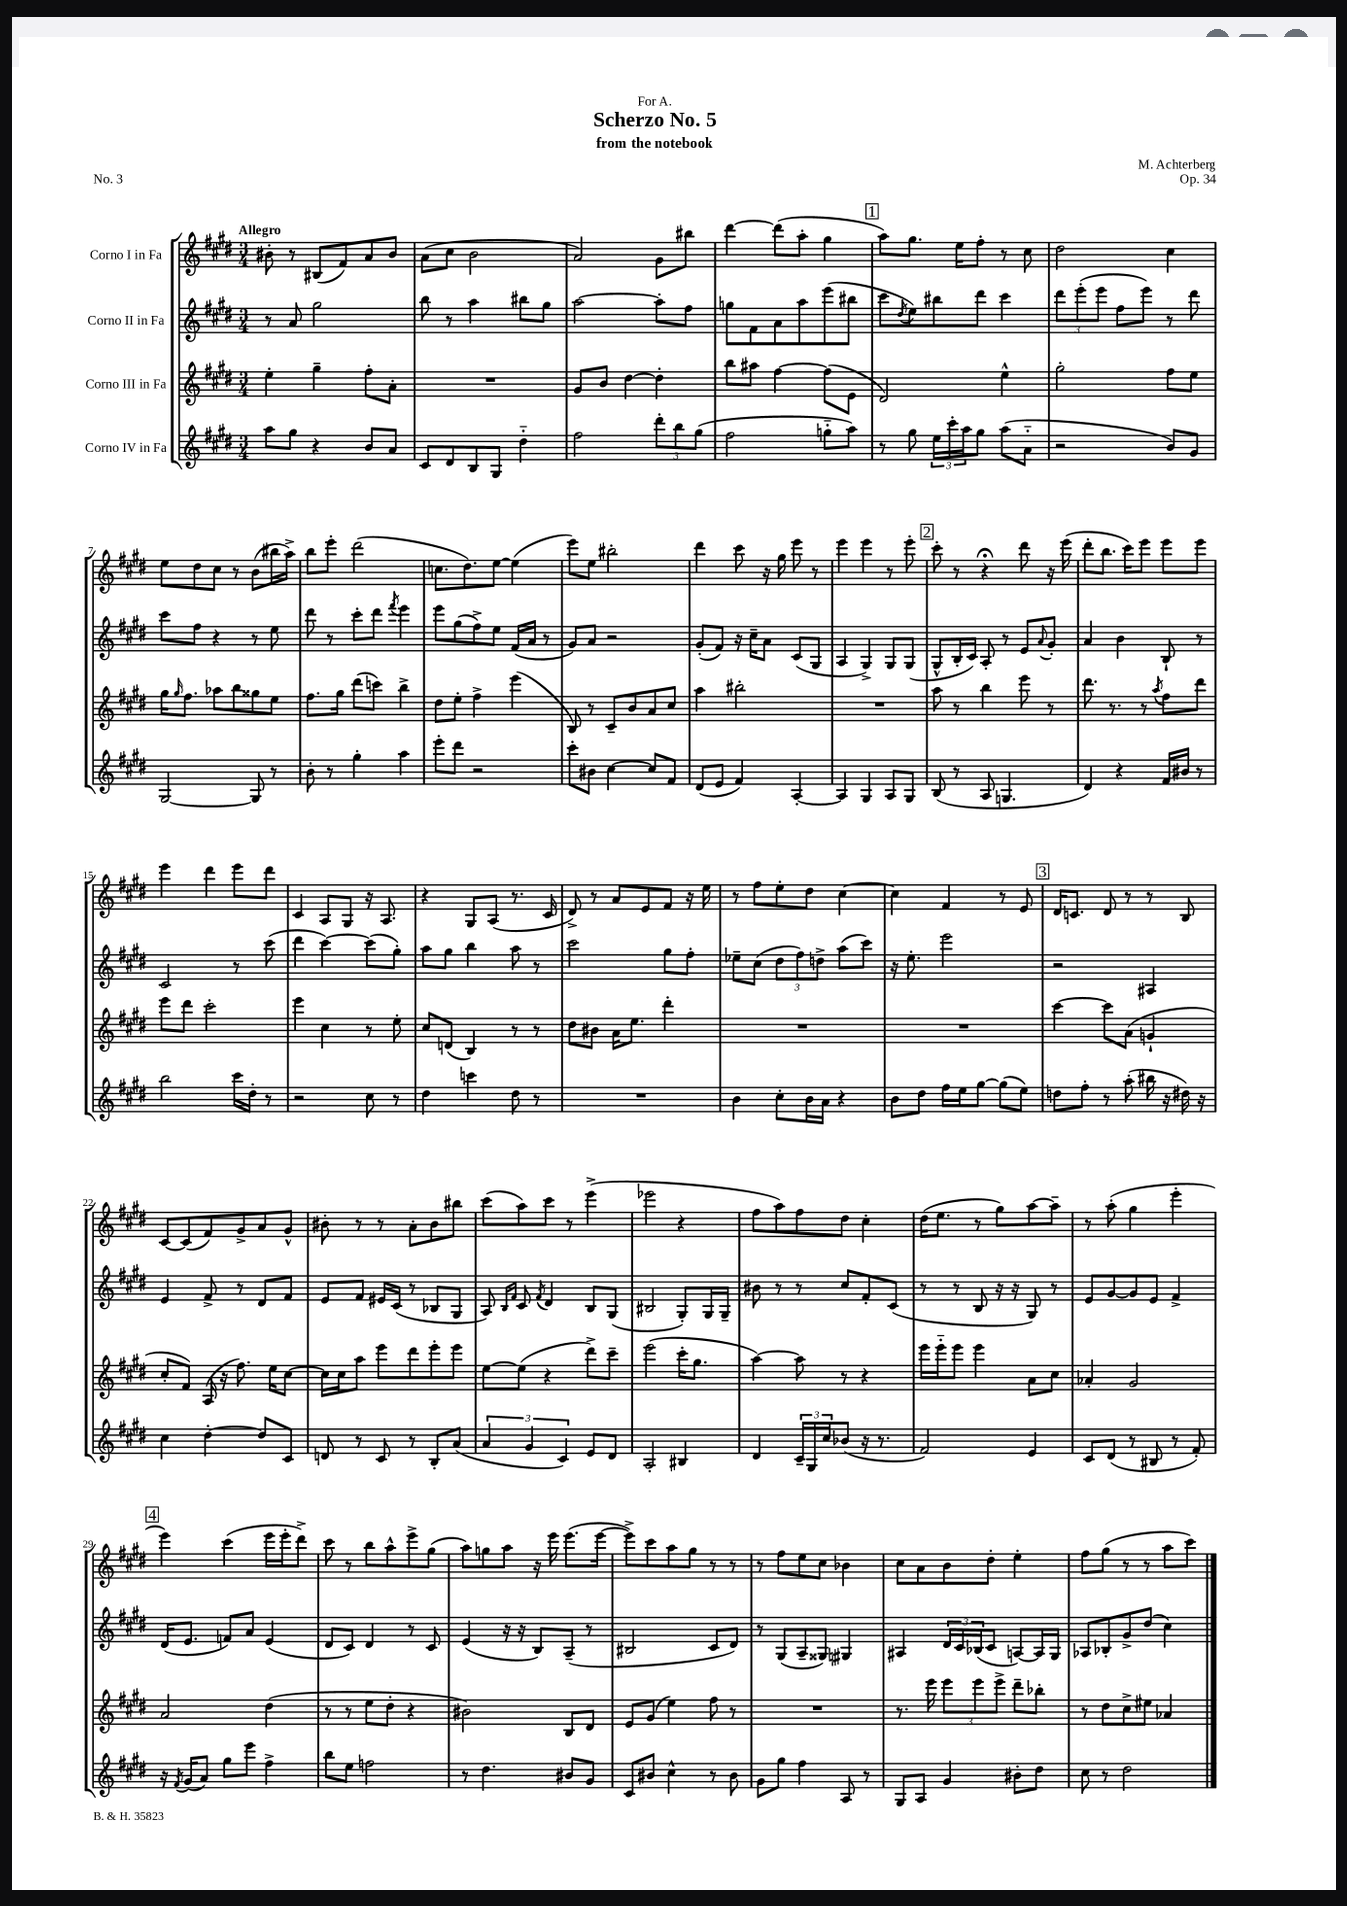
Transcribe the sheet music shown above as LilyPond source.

\header { title = "Scherzo No. 5" composer = "M. Achterberg" subtitle = "from the notebook" dedication = "For A." opus = "Op. 34" piece = "No. 3" }
<<
\new StaffGroup <<
\new Staff = "s0" \with { instrumentName = "Corno I in Fa" } {
    \clef treble \key e \major \numericTimeSignature \time 3/4 \tempo "Allegro"
    bis'8-. r8 bis8( fis'8) a'8 bis'8 |
    a'8( cis''8 b'2 |
    a'2) gis'8 bis''8 |
    dis'''4~ dis'''8( a''8-. gis''4 |
    \mark \markup { \box "1" } a''8) gis''8. e''16 fis''8-. r8 cis''8 |
    dis''2 cis''4 |
    e''8 dis''8 cis''8 r8 b'8( bis''16 a''16->) |
    b''8 e'''8-. dis'''2( |
    c''8. dis''8.) e''8~ e''4( |
    e'''8) e''8 bis''2-. |
    dis'''4 cis'''8 r16 gis''16 e'''8 r8 |
    e'''4 e'''4 r8 e'''8-. |
    \mark \markup { \box "2" } cis'''8-. r8 r4\fermata dis'''8 r16 e'''16( |
    dis'''8-. b''8. cis'''16) e'''8 e'''8 e'''8 |
    e'''4 dis'''4 e'''8 dis'''8 |
    cis'4 a8 gis8 r16 a8. |
    r4 gis8 a8( r8. cis'16 |
    dis'8->) r8 a'8 e'8 fis'8 r16 e''16 |
    r8 fis''8 e''8-. dis''8 cis''4~ |
    cis''4 fis'4 r8 e'8 |
    \mark \markup { \box "3" } dis'16 c'8. dis'8 r8 r8 b8 |
    cis'8~ cis'8( fis'8) gis'8-> a'8 gis'8-^ |
    bis'8-. r8 r8 a'8-. bis'8 bis''8 |
    cis'''8( a''8) cis'''8 r8 e'''4->( |
    ees'''2 r4 |
    fis''8 a''8) fis''8 dis''8 cis''4-. |
    dis''16( e''8. r8 gis''8) a''8~ a''8-- |
    r8 a''8-.( gis''4 e'''4-. |
    \mark \markup { \box "4" } e'''4) cis'''4( e'''16 e'''16-. dis'''8->) |
    cis'''8 r8 b''8 a''8-^ e'''8-> gis''8( |
    a''8) g''8 a''8 r16 e'''16 e'''8.( e'''16~ |
    e'''8->) cis'''8 a''8 gis''8 r8 r8 |
    r8 fis''8 e''8 cis''8 bes'4 |
    cis''8 a'8 b'8 dis''8-. e''4-. |
    fis''8 gis''8( r8 r8 a''8 cis'''8) \bar "|." |
}
\new Staff = "s1" \with { instrumentName = "Corno II in Fa" } {
    \clef treble \key e \major \numericTimeSignature \time 3/4
    r8 a'8 gis''2 |
    b''8 r8 a''4 bis''8 gis''8 |
    a''2~ a''8-. fis''8 |
    g''8 fis'8 a'8 a''8 e'''8( bis''8 |
    \mark \markup { \box "1" } cis'''8 \acciaccatura { dis''8 } e''8) bis''8 dis'''8 cis'''4 |
    \tuplet 3/2 { dis'''8 e'''8-.( e'''8 } fis''8 e'''8) r8 dis'''8 |
    cis'''8 fis''8 r4 r8 e''8 |
    dis'''8 r8 cis'''8-. dis'''8 \acciaccatura { fis'''8 } e'''4 |
    e'''8 gis''8( fis''8->) e''8 fis'16( a'16 r8 |
    gis'8) a'8 r2 |
    gis'8-.( fis'8) r16 cis''16-- a'8 cis'8( gis8 |
    a4 gis4->) gis8 gis8( |
    \mark \markup { \box "2" } gis8-^ b16-. cis'16) a8-. r8 e'8 \appoggiatura { a'8 } gis'8-. |
    a'4 b'4 b8-! r8 |
    cis'2 r8 cis'''8( |
    dis'''4 cis'''4~) cis'''8( gis''8-.) |
    a''8 gis''8 b''4 a''8 r8 |
    cis'''2 gis''8 fis''8-. |
    ees''8-- cis''8( \tuplet 3/2 { dis''8 fis''8) d''8-> } a''8( cis'''8) |
    r16 e''8.-. e'''2 |
    \mark \markup { \box "3" } r2 ais4 |
    e'4 fis'8-> r8 dis'8 fis'8 |
    e'8 fis'8 eis'16 cis'16( r8 bes8 gis8 |
    a8) \grace { b16 fis'16 } cis'8 \acciaccatura { fis'8 } dis'4 b8 gis8( |
    bis2 gis8-.) gis16 gis16-- |
    bis'8 r8 r8 cis''8 fis'8-. cis'8( |
    r8 r8 b8 r16 r16 gis8) r8 |
    e'8 gis'8~ gis'8 e'8 fis'4-> |
    \mark \markup { \box "4" } dis'16( e'8. f'8) a'8 e'4( |
    dis'8 cis'8) dis'4 r8 cis'8 |
    e'4( r16 r16 b8) a8--( r8 |
    bis2 cis'8 dis'8) |
    r8 gis8( a8-- gisis8) gis4 |
    ais4 \tuplet 3/2 { dis'16 cis'16 bes16( } cis'8 a8~) a16 gis16 |
    aes8 bes8-. gis'8-> dis''8( cis''4) \bar "|." |
}
\new Staff = "s2" \with { instrumentName = "Corno III in Fa" } {
    \clef treble \key e \major \numericTimeSignature \time 3/4
    e''4-. gis''4-- fis''8-. a'8-. |
    R2. |
    gis'8 b'8 dis''4~ dis''4-. |
    b''8 ais''8 fis''4~ fis''8( e'8 |
    \mark \markup { \box "1" } dis'2) e''4-^ |
    gis''2-. fis''8 e''8 |
    gis''16 \grace { gis''16 } fis''8. aes''8 b''8 gisis''8 e''8 |
    fis''8. gis''16 dis'''8( c'''8) b''4-> |
    dis''8 e''8-. fis''4-> e'''4( |
    b8) r8 cis'8-- b'8 a'8 cis''8 |
    a''4 bis''2-. |
    R2. |
    \mark \markup { \box "2" } a''8 r8 b''4 e'''8 r8 |
    dis'''8. r8. r8 \acciaccatura { a''8 } fis''8 dis'''8 |
    e'''8 dis'''8 cis'''2-. |
    e'''4 cis''4 r8 e''8-. |
    cis''8 d'8( b4) r8 r8 |
    dis''8 bis'8 a'16 e''8. dis'''4-. |
    R2. |
    R2. |
    \mark \markup { \box "3" } cis'''4~ cis'''8 a'8( g'4-! |
    cis''8-. fis'8) a16( r16 fis''8.) e''16 cis''8~ |
    cis''16 cis''16 a''8 e'''8 dis'''8 e'''8-. e'''8 |
    e''8~ e''8( r4 dis'''8->) cis'''8-- |
    e'''2( cis'''16-. gis''8. |
    a''4~) a''8 r8 r4 |
    e'''16 e'''16-_ e'''8 e'''4 a'8 cis''8 |
    aes'4-. gis'2 |
    \mark \markup { \box "4" } a'2 dis''4( |
    r8 r8 e''8 dis''8-. r4 |
    bis'2) b8 dis'8 |
    e'8 gis'8( e''4) fis''8 r8 |
    R2. |
    r8. e'''16 \tuplet 3/2 { e'''8 e'''8 e'''8-> } dis'''8-- bes''8-. |
    r8 dis''8 cis''8-> eis''8 aes'4 \bar "|." |
}
\new Staff = "s3" \with { instrumentName = "Corno IV in Fa" } {
    \clef treble \key e \major \numericTimeSignature \time 3/4
    a''8 gis''8 r4 b'8 a'8 |
    cis'8 dis'8 b8 gis8 dis''4-_ |
    fis''2 \tuplet 3/2 { dis'''8-. b''8 gis''8( } |
    fis''2 g''8-_ a''8) |
    \mark \markup { \box "1" } r8 gis''8 \tuplet 3/2 { e''16 cis'''16-. a''16 } gis''8 a''8( a'8-_ |
    r2 b'8) gis'8 |
    gis2~ gis8 r8 |
    b'8-. r8 gis''4-. a''4 |
    e'''8-. dis'''8 r2 |
    cis'''8-. bis'8 cis''4~ cis''8 fis'8 |
    dis'8( e'8 fis'4) a4~-. |
    a4 gis4 a8 gis8 |
    \mark \markup { \box "2" } b8( r8 a8 g4. |
    dis'4) r4 fis'16 bis'16 r8 |
    b''2 cis'''16 dis''16-. r8 |
    r2 cis''8 r8 |
    dis''4 c'''4 dis''8 r8 |
    R2. |
    b'4 cis''8-. b'16 a'16 r4 |
    b'8 dis''8 fis''16 e''16 gis''8~ gis''8( e''8) |
    \mark \markup { \box "3" } d''8 fis''8-. r8 a''8-.( bis''16 r16 dis''16) r16 |
    cis''4 dis''4~-. dis''8 cis'8 |
    d'8 r8 cis'8 r8 b8-. a'8( |
    \tuplet 3/2 { a'4 gis'4 cis'4) } e'8 dis'8 |
    a2-. bis4 |
    dis'4 \tuplet 3/2 { cis'16-- gis16 cis''16 } bes'8( r16 r8. |
    fis'2) e'4 |
    cis'8 dis'8( r8 bis8 r8 fis'8-.) |
    \mark \markup { \box "4" } r16 \acciaccatura { fis'8 } gis'16( a'8) gis''8 e'''8 fis''4-> |
    b''8 e''8 f''2 |
    r8 dis''4. bis'8 gis'8 |
    cis'8 bis'8 cis''4-^ r8 bis'8 |
    gis'8 gis''8 fis''4 a8 r8 |
    gis8 a8 gis'4 bis'8-. dis''8 |
    cis''8 r8 dis''2 \bar "|." |
}
>>
>>
